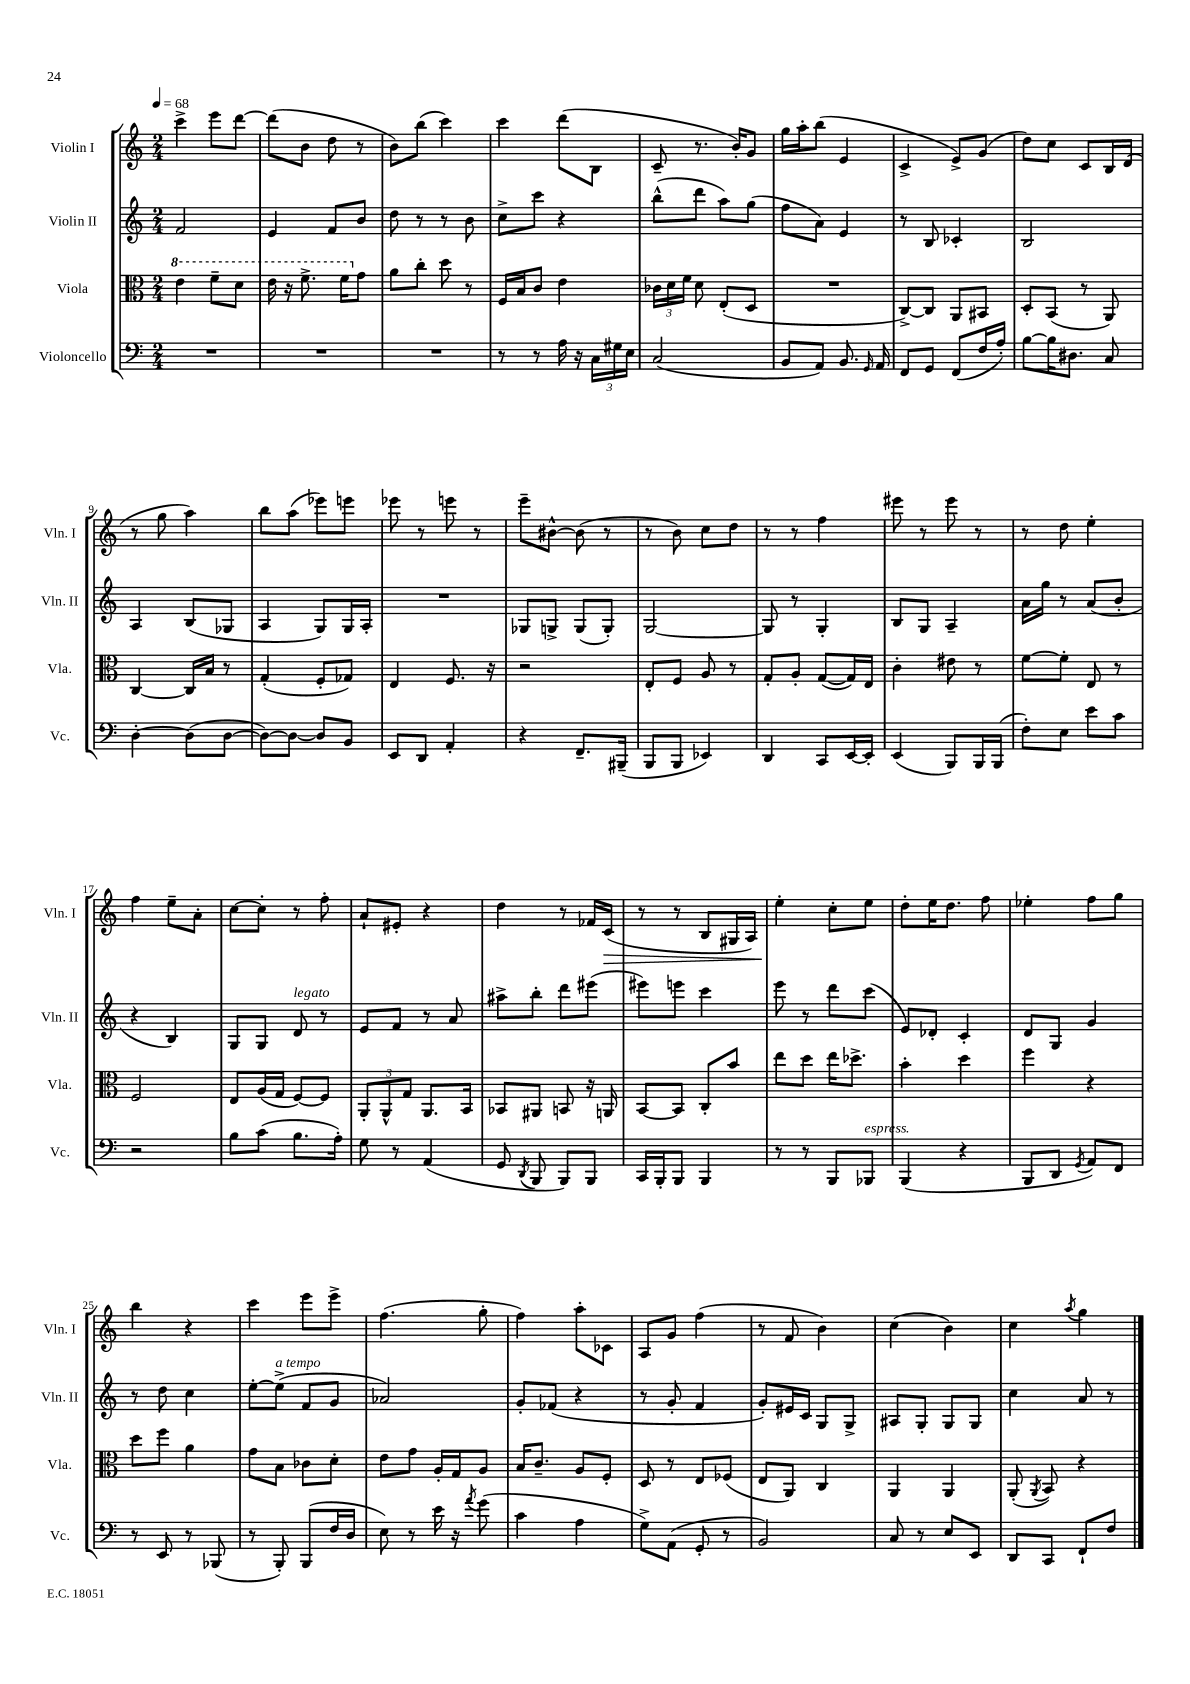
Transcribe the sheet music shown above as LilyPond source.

<<
\new StaffGroup <<
\new Staff = "s0" \with { instrumentName = "Violin I" shortInstrumentName = "Vln. I" } {
    \clef treble \key c \major \numericTimeSignature \time 2/4 \tempo 4 = 68
    \autoBeamOff c'''4-> e'''8[ d'''8]~ |
    d'''8[( b'8] d''8 r8 |
    b'8[) b''8]( c'''4) |
    c'''4 d'''8[( b8] |
    c'8-- r8. b'16[-.) g'8] |
    g''16[ a''16-. b''8]( e'4 |
    c'4-> e'8[->) g'8]( |
    d''8[) c''8] c'8[ b16 d'16]( |
    r8 g''8 a''4) |
    b''8[ a''8]( ees'''8[) e'''8] |
    ees'''8 r8 e'''8 r8 |
    e'''8[-- bis'8]~-^ bis'8( r8 |
    r8 b'8) c''8[ d''8] |
    r8 r8 f''4 |
    eis'''8 r8 eis'''8 r8 |
    r8 d''8 e''4-. |
    f''4 e''8[-- a'8]-. |
    c''8[~ c''8]-. r8 f''8-. |
    a'8[-! eis'8]-. r4 |
    d''4 r8 fes'16[ c'16]\>( |
    r8 r8 b8[ gis16 a16]) |
    e''4-.\! c''8[-. e''8] |
    d''8[-. e''16 d''8.] f''8 |
    ees''4-. f''8[ g''8] |
    b''4 r4 |
    c'''4 e'''8[ e'''8]-> |
    f''4.( g''8-. |
    f''4) a''8[-. ces'8] |
    a8[ g'8] f''4( |
    r8 f'8 b'4) |
    c''4( b'4) |
    c''4 \acciaccatura { a''8 } g''4 \bar "|." |
}
\new Staff = "s1" \with { instrumentName = "Violin II" shortInstrumentName = "Vln. II" } {
    \clef treble \key c \major \numericTimeSignature \time 2/4
    \autoBeamOff f'2 |
    e'4 f'8[ b'8] |
    d''8 r8 r8 b'8 |
    c''8[-> c'''8] r4 |
    b''8[-^( d'''8] a''8[) g''8]( |
    f''8[ a'8]) e'4 |
    r8 b8 ces'4-. |
    b2 |
    a4 b8[( ges8] |
    a4 g8[) g16 a16]-. |
    R2 |
    ges8[ g8]-> g8[( g8]-.) |
    g2~ |
    g8 r8 g4-. |
    b8[ g8] a4-- |
    a'16[ g''16] r8 a'8[( b'8]-. |
    r4 b4) |
    g8[ g8] d'8^\markup { \italic "legato" } r8 |
    e'8[ f'8] r8 a'8 |
    ais''8[-> b''8]-. d'''8[ eis'''8]( |
    eis'''8[) e'''8] c'''4 |
    e'''8 r8 d'''8[ c'''8]( |
    e'8[) des'8]-. c'4-. |
    d'8[ g8] g'4 |
    r8 d''8 c''4 |
    e''8[~-. e''8]->^\markup { \italic "a tempo" }( f'8[ g'8] |
    aes'2) |
    g'8[-. fes'8]( r4 |
    r8 g'8-. f'4 |
    g'8[-.) eis'16 c'16] g8[ g8]-> |
    ais8[ g8]-. g8[ g8] |
    c''4 a'8 r8 \bar "|." |
}
\new Staff = "s2" \with { instrumentName = "Viola" shortInstrumentName = "Vla." } {
    \clef alto \key c \major \numericTimeSignature \time 2/4
    \autoBeamOff \ottava #1 e''4 f''8[-- d''8] |
    e''16 r16 f''8.-> f''16[ \ottava #0 g'8] |
    a'8[ c''8]-. d''8 r8 |
    f16[ b16 c'8] e'4 |
    \tuplet 3/2 { ces'16[ d'16 f'16] } d'8 e8[-.( d8] |
    R2 |
    c8[~->) c8] a,8[ bis,8] |
    d8[-. b,8]( r8 a,8) |
    c4~ c16[ b16] r8 |
    g4-.( f8[-. ges8]) |
    e4 f8. r16 |
    r2 |
    e8[-. f8] a8 r8 |
    g8[-. a8]-. g8[~( g16) e16] |
    c'4-. eis'8 r8 |
    f'8[~ f'8]-. e8 r8 |
    f2 |
    e8[ a16( g16] f8[~) f8] |
    \tuplet 3/2 { a,8[-. a,8-^ g8] } a,8.[ b,16] |
    bes,8[ ais,8] b,8 r16 a,16 |
    b,8[~ b,8] c8[-. b'8] |
    e''8[ d''8] e''16[ des''8.]-> |
    b'4-. d''4 |
    f''4 r4 |
    d''8[ f''8] a'4 |
    g'8[ b8] ces'8[ d'8]-. |
    e'8[ g'8] a16[-. g16 a8] |
    b16[ c'8.]-- a8[ f8]-. |
    d8 r8 e8[ fes8]( |
    e8[ a,8]) c4 |
    a,4 a,4 |
    a,8-.( \acciaccatura { a,8 } b,8) r4 \bar "|." |
}
\new Staff = "s3" \with { instrumentName = "Violoncello" shortInstrumentName = "Vc." } {
    \clef bass \key c \major \numericTimeSignature \time 2/4
    \autoBeamOff R2 |
    R2 |
    R2 |
    r8 r8 a16 r16 \tuplet 3/2 { c16[ gis16 e16] } |
    c2( |
    b,8[ a,8]) b,8. \grace { g,16 } a,16 |
    f,8[ g,8] f,8[( f16 a16]-.) |
    b8[~ b16 dis8.] c8 |
    d4~-. d8[( d8]~ |
    d8[~) d8]~ d8[ b,8] |
    e,8[ d,8] a,4-. |
    r4 f,8.[-- bis,,16]--( |
    b,,8[ b,,8] ees,4) |
    d,4 c,8[ e,16~ e,16]-. |
    e,4( b,,8[) b,,16 b,,16]( |
    f8[-.) e8] e'8[ c'8] |
    r2 |
    b8[ c'8]( b8.[ a16]-.) |
    g8 r8 a,4( |
    g,8 \acciaccatura { d,8 } b,,8 b,,8[) b,,8] |
    c,16[ b,,16-. b,,8] b,,4 |
    r8 r8 b,,8[ bes,,8]^\markup { \italic "espress." } |
    b,,4( r4 |
    b,,8[ d,8] \acciaccatura { g,8 } a,8[) f,8] |
    r8 e,8 r8 bes,,8( |
    r8 b,,8-.) b,,8[( f16 d16] |
    e8) r8 e'16 r16 \acciaccatura { a'8 } g'8( |
    c'4 a4 |
    g8[->) a,8]( g,8-. r8 |
    b,2) |
    c8 r8 e8[ e,8] |
    d,8[ c,8] f,8[-! f8] \bar "|." |
}
>>
>>
